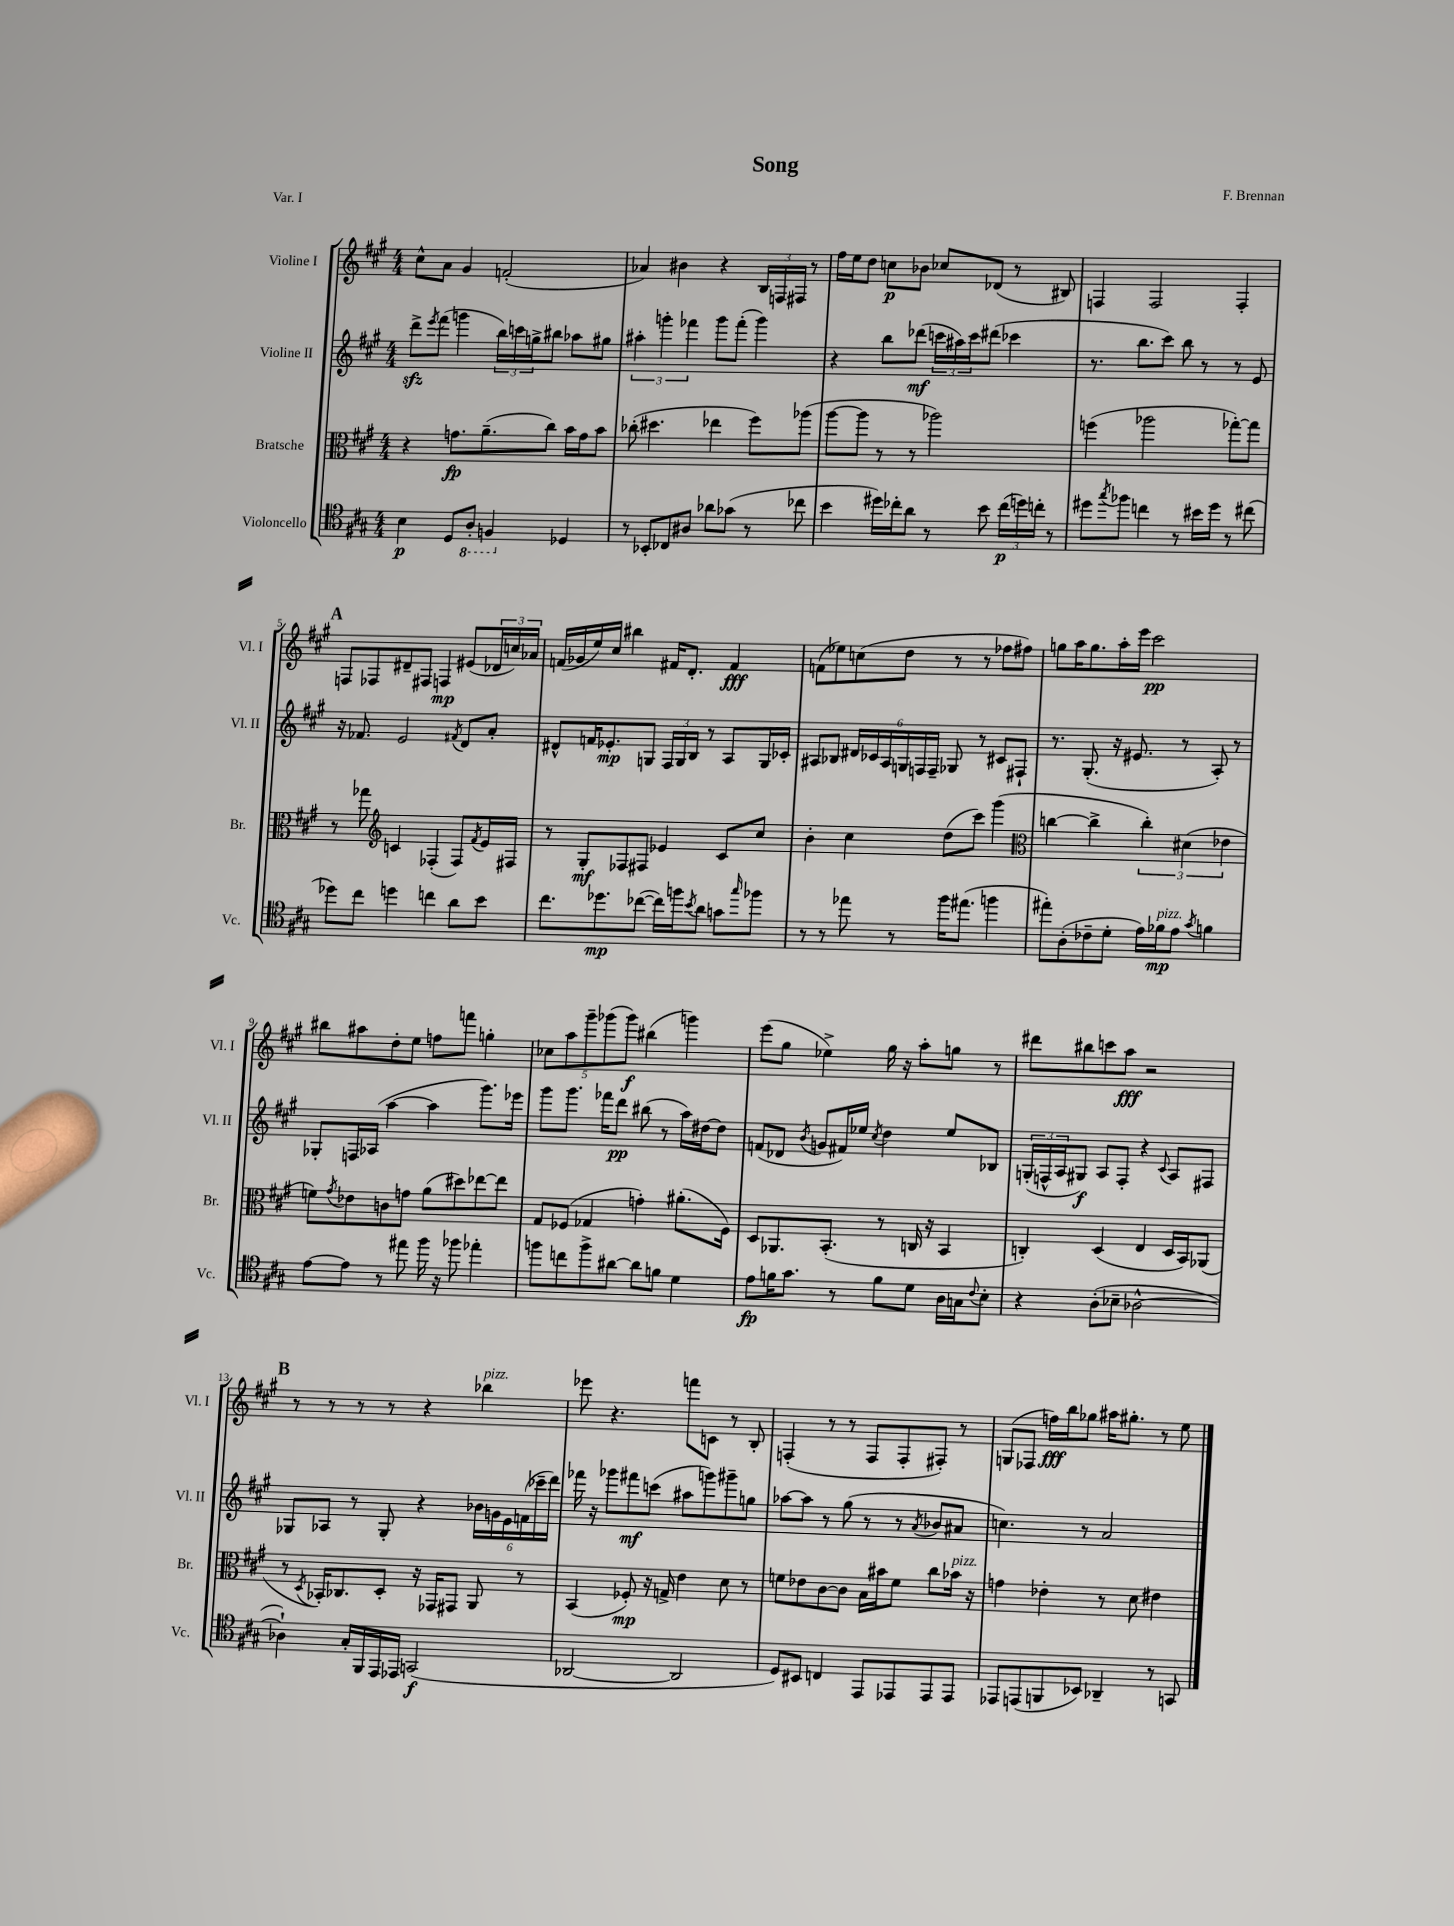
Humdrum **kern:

**kern	**dynam	**kern	**dynam	**kern	**dynam	**kern	**dynam
*part4	*part4	*part3	*part3	*part2	*part2	*part1	*part1
*staff4	*staff4	*staff3	*staff3	*staff2	*staff2	*staff1	*staff1
*I"Violoncello	*	*I"Bratsche	*	*I"Violine II	*	*I"Violine I	*
*I'Vc.	*	*I'Br.	*	*I'Vl. II	*	*I'Vl. I	*
*clefC4	*	*clefC3	*	*clefG2	*	*clefG2	*
*k[f#c#g#]	*	*k[f#c#g#]	*	*k[f#c#g#]	*	*k[f#c#g#]	*
*M4/4	*	*M4/4	*	*M4/4	*	*M4/4	*
=1	=1	=1	=1	=1	=1	=1	=1
4B\	p	4r	.	8dddzz^\L	.	8cc#^^\L	.
.	.	.	.	8qeee/	.	.	.
.	.	.	.	(8fff#\J	.	8a\J	.
8D/L	.	8.gn\L	fp	4gggn\	.	4g#/	.
*8ba	*	*	*	*	*	*	*
8AA'/J	.	.	.	.	.	.	.
.	.	(8.a~\	.	.	.	.	.
4FFn/	.	.	.	24bb\LL)	.	(2fn'/	.
.	.	.	.	24cccn\	.	.	.
.	.	.	.	24ggn^\J	.	.	.
.	.	8cc#\J)	.	8bb#X\J	.	.	.
*X8ba	*	*	*	*	*	*	*
4D-X/	.	16b\LL	.	8aa-X\L	.	.	.
.	.	16g\J	.	.	.	.	.
.	.	8b\J	.	8gg#X\J	.	.	.
=2	=2	=2	=2	=2	=2	=2	=2
8r	.	(8cc-X'\	.	6aa#X'\	.	4a-X/)	.
8BB-X'/L	.	4.dd#X\	.	.	.	.	.
.	.	.	.	6gggn'\	.	.	.
8C-X/	.	.	.	.	.	4b#X\	.
.	.	.	.	6fff-X\	.	.	.
8A#X/J	.	.	.	.	.	.	.
8a-X\L	.	4ee-X\	.	8ggg\L	.	4r	.
(8g-X\J	.	.	.	(8fff-'\J	.	.	.
8r	.	8ff#\L)	.	4ggg\)	.	24B/LL	.
.	.	.	.	.	.	24Fn/	.
.	.	.	.	.	.	24F#X/JJ	.
8cc-X\	.	(8aa-X\J	.	.	.	8r	.
=3	=3	=3	=3	=3	=3	=3	=3
4b\	.	[8aa\L	.	4r	.	16ff#\LL	.
.	.	.	.	.	.	16ee\J	.
.	.	8aa\J]	.	.	.	8dd\J	.
16dd#X\LL)	.	8r	.	8bb\L	.	8ccn\L	p
16cc-X'\J	.	.	.	.	.	.	.
8a\J	.	8r	.	(8ddd-X\J	mf	8b-X\J	.
8r	.	2aa-X\)	.	24cccn\LL	.	8cc-X/L	.
.	.	.	.	24aa#X\)	.	.	.
.	.	.	.	24ccc\J	.	.	.
8b\	.	.	.	(8ddd#X\J	.	(8d-X/J	.
(24cc-\LL	p	.	.	4ccc-X\	.	8r	.
24ddn\)	.	.	.	.	.	.	.
24ccn'\JJ	.	.	.	.	.	.	.
8r	.	.	.	.	.	8B#X/)	.
=4	=4	=4	=4	=4	=4	=4	=4
8dd#X\L	.	(4ffn\	.	8.r	.	4Fn/	.
8qgg#/	.	.	.	.	.	.	.
8ff-X\J	.	.	.	.	.	.	.
.	.	.	.	8.bb\L	.	.	.
4ccn\	.	2aa-X\	.	.	.	2F/	.
.	.	.	.	8ccc#\J)	.	.	.
8r	.	.	.	8bb\	.	.	.
16b#X\LL	.	.	.	8r	.	.	.
16dd#\JJ	.	.	.	.	.	.	.
8r	.	[8gg-X'\L)	.	8r	.	4F'/	.
(8cc#X\	.	8gg-\J]	.	8e/	.	.	.
!!LO:LB:g=z
!!LO:REH:place=s1:t=A
=5	=5	=5	=5	=5	=5	=5	=5
8dd-X\L)	.	8r	.	16r	.	8Fn/L	.
.	.	.	.	8.f-X/	.	.	.
8cc#\J	.	8gg-X\	.	.	.	8F-X/	.
*	*	*clefG2	*	*	*	*	*
4ddn\	.	4cn/	.	2e/	.	8d#X~/	.
.	.	.	.	.	.	8F#X/J	.
4ccn\	.	(4F-X'/	.	.	.	4Fn/	mp
.	.	.	.	8qf#X/	.	.	.
8a\L	.	8F-/L)	.	8d/L	.	(8e#X/L	.
.	.	8qf#/	.	.	.	.	.
8b\J	.	16e/L	.	8a'/J	.	24d-X/L	.
.	.	.	.	.	.	24ccn/)	.
.	.	16F#X/JJ	.	.	.	.	.
.	.	.	.	.	.	24a-X/JJ	.
=6	=6	=6	=6	=6	=6	=6	=6
8.cc#\L	.	8r	.	8d#X^^/L	.	(16fn/LL	.
.	.	.	.	.	.	16g-X/	.
.	.	8G#'/L	mf	16fn/K	.	16ee/)	.
8.dd-X\	mp	.	.	8.e-X'/	mp	16cc#/JJ	.
.	.	8F-X/	.	.	.	4bb#X\	.
([8cc-X\J	.	8F#X/J	.	8Gn/J	.	.	.
16cc-\LL])	.	4e-X/	.	24F#/LL	.	16f#X/KL	.
.	.	.	.	24G/	.	.	.
16ffn\J	.	.	.	.	.	8.d'/J	.
.	.	.	.	24B/JJ	.	.	.
8qb/	.	.	.	.	.	.	.
8a\J	.	.	.	8r	.	.	.
8gn\L	.	8c#/L	.	8A/L	.	4f#/	fff
16qqgg#/	.	.	.	.	.	.	.
8ff-X\J	.	8cc#/J	.	16G/L	.	.	.
.	.	.	.	16c-X'/JJ	.	.	.
=7	=7	=7	=7	=7	=7	=7	=7
8r	.	4b'\	.	8A#X/L	.	(8fn\L	.
8r	.	.	.	8B-X/J	.	8ee-X\)	.
8ee-X\	.	4cc#\	.	24d#X/LL	.	(8ccn\	.
.	.	.	.	24c-X/	.	.	.
.	.	.	.	24A#/	.	.	.
8r	.	.	.	24Gn/	.	8dd\J	.
.	.	.	.	24Fn/	.	.	.
.	.	.	.	24F~/JJ	.	.	.
16ff#\KL	.	(8dd\L	.	8G-X/	.	8r	.
(8.ee#X\J	.	.	.	.	.	.	.
.	.	8ccc#\J)	.	8r	.	8r	.
4ffn\	.	(4ggg#\	.	8c#X/L	.	8ff-X\L	.
.	.	.	.	8F#X`/J	.	8ff#X\J)	.
=8	=8	=8	=8	=8	=8	=8	=8
*	*	*clefC3	*	*	*	*	*
8ee#X'\L)	.	[4ccn\	.	8.r	.	8ggn\L	.
(8A'\	.	.	.	.	.	16aa\K	.
.	.	.	.	(8.G#'/	.	8.gg\	.
8c-X~\	.	4cc^\]	.	.	.	.	.
8d'\J	.	.	.	16r	.	16aa'\L	.
.	.	.	.	8.e#X/	.	16eee\JJ	.
16e\LL)	.	6cc'\)	.	.	.	2ccc#\	pp
!LO:TX:a:i:t=pizz.	!	!	!	!	!	!	!
16f-X\J	mp	.	.	.	.	.	.
8e\J	.	.	.	8r	.	.	.
.	.	(6d#X\	.	.	.	.	.
8qg#/	.	.	.	.	.	.	.
4fn\	.	.	.	8A'/)	.	.	.
.	.	6e-X\	.	.	.	.	.
.	.	.	.	8r	.	.	.
!!LO:LB:g=z
=9	=9	=9	=9	=9	=9	=9	=9
[8e\L	.	8fn\L)	.	8G-X'/L	.	8bb#X\L	.
.	.	8qg#/	.	.	.	.	.
8e\J]	.	8e-X\	.	16Fn/L	.	8aa#X\	.
.	.	.	.	(16A-X/JJ	.	.	.
8r	.	8cn\	.	[4aa\	.	8dd'\	.
8ee#X\	.	8gn\J	.	.	.	8ee\J	.
16ff#\	.	(8a\L	.	4aa\]	.	8ffn\L	.
16r	.	.	.	.	.	.	.
8ff-X\	.	8dd#X\)	.	.	.	8fffn\J	.
4ee-X'\	.	[8ee-X\	.	8.ggg#\L)	.	4ggn'\	.
.	.	8ee-\J]	.	.	.	.	.
.	.	.	.	16eee-X\Jk	.	.	.
=10	=10	=10	=10	=10	=10	=10	=10
8ffn\L	.	8G#/L	.	8ggg#\L	.	10cc-X\L	.
.	.	.	.	.	.	10aa\	.
8ccn\	.	(8F-X/J	.	8.ggg#\J	.	.	.
.	.	.	.	.	.	10ggg#~\	.
8ff^\	.	4G-X/	.	.	.	.	.
.	.	.	.	.	.	(10ggg-X\	.
.	.	.	.	16fff-X\KL	.	.	.
[8a#X\J	.	.	.	8ddd\J	pp	.	.
.	.	.	.	.	.	10ggg-\J)	f
8a#\L]	.	4gn'\)	.	(8bb#X\	.	(4bb#X\	.
8fn\J	.	.	.	8r	.	.	.
4d\	.	(8.a#X'\L	.	16aa\LL)	.	4gggn\)	.
.	.	.	.	[16dd#X\J	.	.	.
.	.	.	.	8dd#\J]	.	.	.
.	.	16F-\Jk)	.	.	.	.	.
=11	=11	=11	=11	=11	=11	=11	=11
8e\L	fp	8D/L	.	(8fn/L	.	(8eee\L	.
16fn\K	.	8.AA-X/	.	8d-X/J	.	8gg#\J	.
8.g#\J	.	.	.	.	.	.	.
.	.	.	.	8qb/	.	.	.
.	.	.	.	8gn/L	.	4ee-X^\)	.
.	.	(8.BB'/J	.	.	.	.	.
8r	.	.	.	16f#X/L)	.	.	.
.	.	.	.	16ee-X/JJ	.	.	.
.	.	.	.	8qcc#/	.	.	.
8f\L	.	8r	.	4dd\	.	16gg#\	.
.	.	.	.	.	.	16r	.
8d\J	.	16Cn/	.	.	.	8aa'\L	.
.	.	16r	.	.	.	.	.
16A\LL	.	4BB/	.	8ee-/L	.	8ggn\J	.
16Gn\J	.	.	.	.	.	.	.
8qqc#/	.	.	.	.	.	.	.
8B'\J	.	.	.	8B-X/J	.	8r	.
=12	=12	=12	=12	=12	=12	=12	=12
4r	.	4Cn'/)	.	(24Gn'/LL	.	8ddd#X\L	.
.	.	.	.	24Fn^^/	.	.	.
.	.	.	.	24A/J	.	.	.
.	.	.	.	8G#X/J)	f	8bb#X\	.
(8A'\L	.	(4D/	.	8A/L	.	8cccn\	.
8B-X~\J	.	.	.	8F'/J	.	8aa\J	fff
[2A-X^^\	.	4E/	.	4r	.	2r	.
.	.	.	.	8qqc#/	.	.	.
.	.	16D/LL	.	8A/L	.	.	.
.	.	16BB/J)	.	.	.	.	.
.	.	(8AA-X/J	.	8F#X/J	.	.	.
!!LO:LB:g=z
!!LO:REH:place=s1:t=B
=13	=13	=13	=13	=13	=13	=13	=13
4A-X`\])	.	8r	.	8G-X/L	.	8r	.
.	.	8qD/	.	.	.	.	.
.	.	16BB-X'/KL)	.	8A-X/J	.	8r	.
.	.	8.C-X/	.	.	.	.	.
16G#'/LL	.	.	.	8r	.	8r	.
16FF#/	.	.	.	.	.	.	.
16EE/	.	8D'/J	.	8G-'/	.	8r	.
16EE-X/JJ	.	.	.	.	.	.	.
(2GGn/	f	16r	.	4r	.	4r	.
.	.	16GG-X/KL	.	.	.	.	.
.	.	8GG#X/J	.	.	.	.	.
!	!	!	!	!	!	!LO:TX:a:i:t=pizz.	!
.	.	8AA/	.	24b-X\LL	.	4bb-X\	.
.	.	.	.	24gn\	.	.	.
.	.	.	.	24e\	.	.	.
.	.	8r	.	(24fn\	.	.	.
.	.	.	.	24ccc-X~\	.	.	.
.	.	.	.	24ddd\JJ)	.	.	.
=14	=14	=14	=14	=14	=14	=14	=14
[2AA-X/	.	(4BB/	.	16fff-X\	.	8eee-X\	.
.	.	.	.	16r	.	.	.
.	.	.	.	8ggg-X\L	.	4.r	.
.	.	8F-X'/)	mp	8fff#X\	mf	.	.
.	.	16r	.	(8cccn\J	.	.	.
.	.	16Gn^/	.	.	.	.	.
2AA-/]	.	4e\	.	8aa#X\L	.	8fffn\L	.
.	.	.	.	8gggn\)	.	8cn\J	.
.	.	8d\	.	8ggg#X~\	.	8r	.
.	.	8r	.	8ggn\J	.	8B'/	.
=15	=15	=15	=15	=15	=15	=15	=15
8D/L)	.	8fn\L	.	[8aa-X\L	.	(4Fn'/	.
8BB#X/J	.	8e-X\	.	8aa-\J]	.	.	.
4Cn/	.	[8c#\	.	8r	.	8r	.
.	.	8c#\J]	.	(8gg#\	.	8r	.
8EE/L	.	16B\LL	.	8r	.	8F/L	.
.	.	16b#X\J	.	.	.	.	.
8EE-X/	.	8f\J	.	8r	.	8F'/	.
.	.	.	.	8qa/	.	.	.
8EE-/	.	8cc#\L	.	8b-X/L	.	8F#X'/J)	.
!	!	!LO:TX:a:i:t=pizz.	!	!	!	!	!
8EE-/J	.	16b-X\Jk	.	8a#X/J	.	8r	.
.	.	16r	.	.	.	.	.
=16	=16	=16	=16	=16	=16	=16	=16
8EE-X/L	.	4gn\	.	4.ccn\)	.	(8Gn/L	.
(8EEn/	.	.	.	.	.	8F-X/J	.
8FFn/	.	4e-X'\	.	.	.	16ffn\LL)	fff
.	.	.	.	.	.	16bb\J	.
8BB-X/J)	.	.	.	8r	.	8gg-X\J	.
4AA-X~/	.	8r	.	2a/	.	16aa#X\KL	.
.	.	.	.	.	.	8.gg#X'\J	.
.	.	8d\	.	.	.	.	.
8r	.	4e#X\	.	.	.	8r	.
8GGn/	.	.	.	.	.	8ee\	.
==	==	==	==	==	==	==	==
*-	*-	*-	*-	*-	*-	*-	*-
